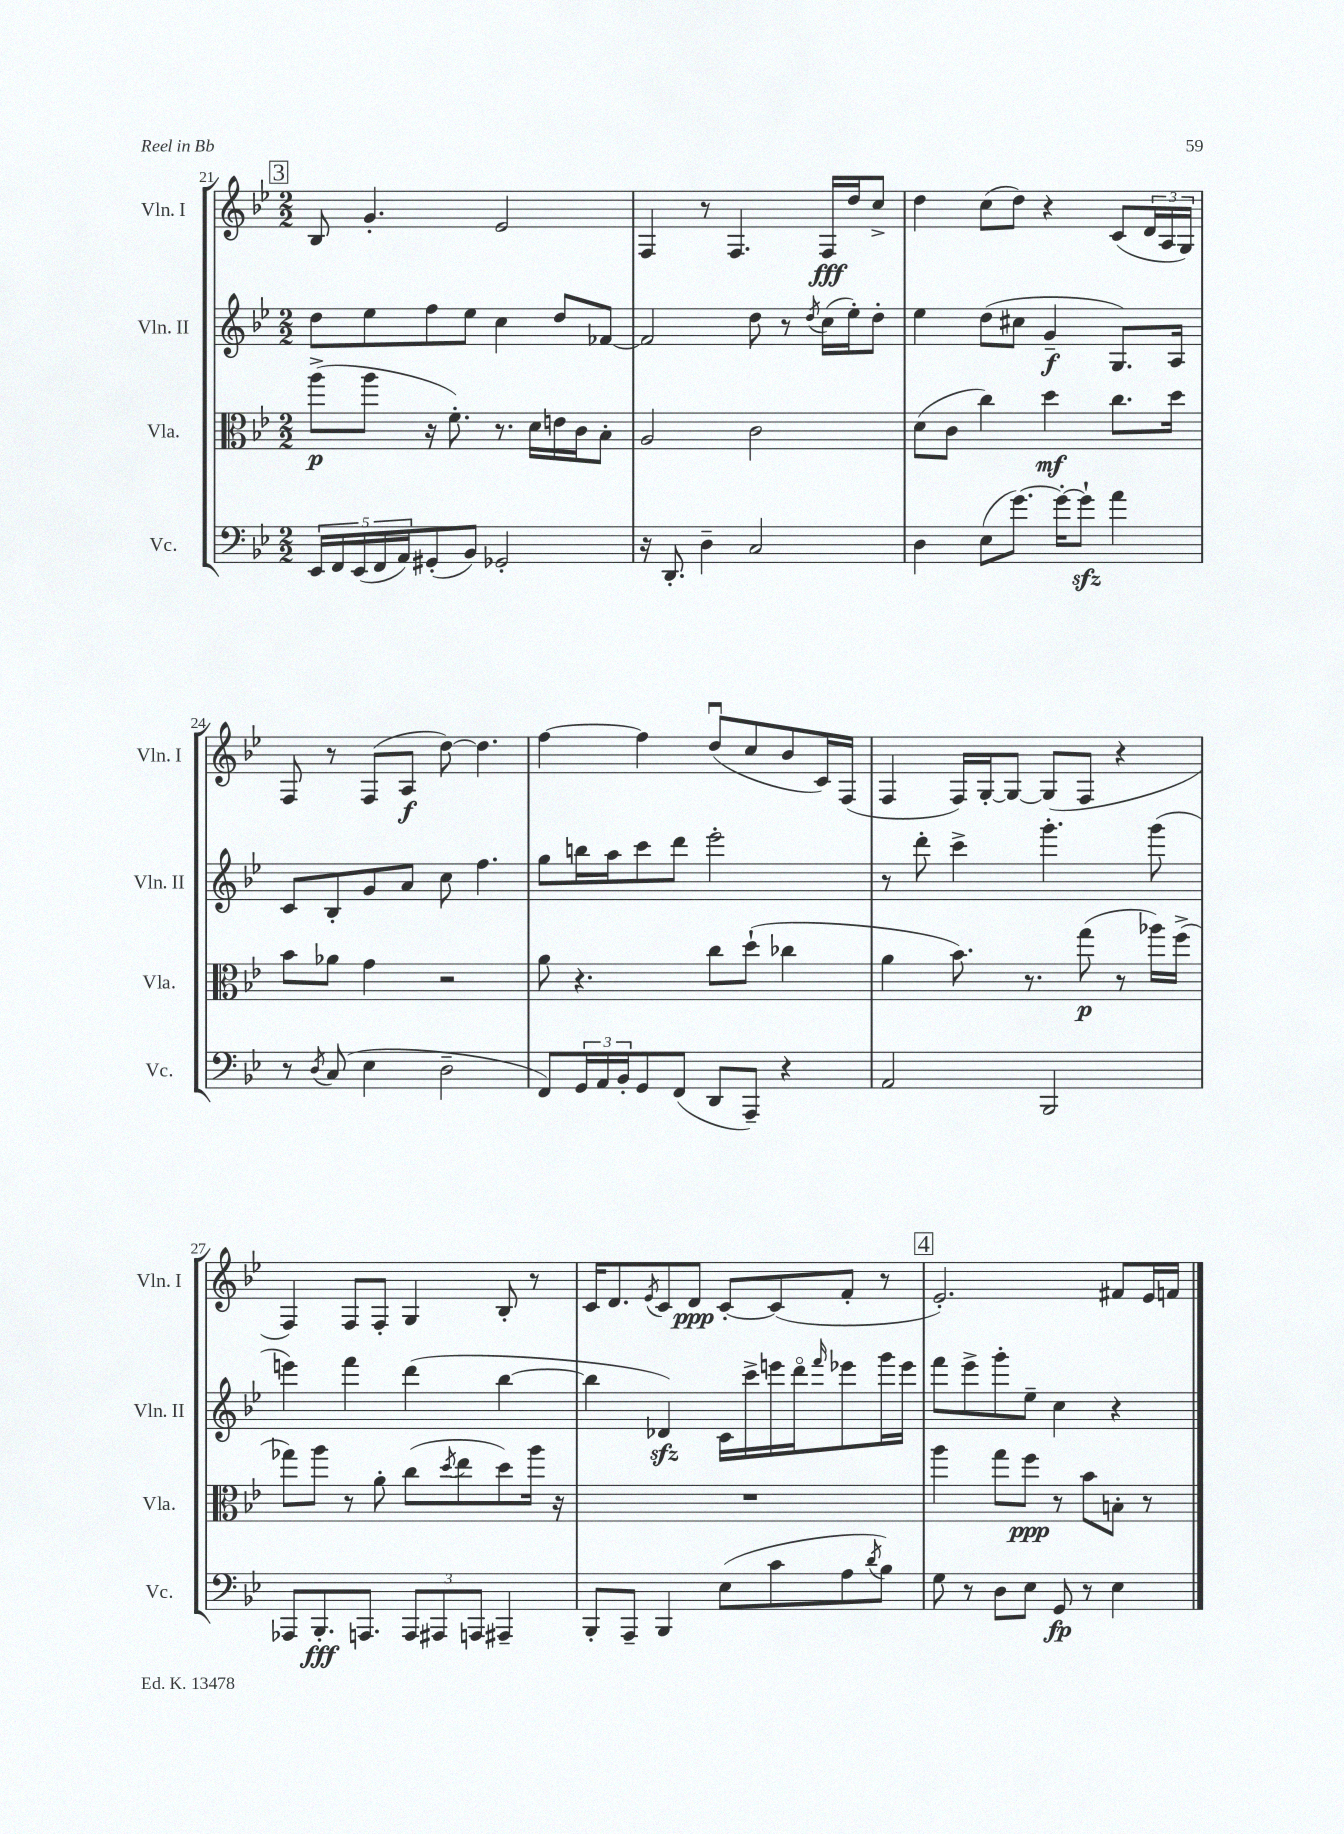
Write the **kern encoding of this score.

**kern	**dynam	**kern	**dynam	**kern	**dynam	**kern	**dynam
*part4	*part4	*part3	*part3	*part2	*part2	*part1	*part1
*staff4	*staff4	*staff3	*staff3	*staff2	*staff2	*staff1	*staff1
*I"Vc.	*	*I"Vla.	*	*I"Vln. II	*	*I"Vln. I	*
*I'Vc.	*	*I'Vla.	*	*I'Vln. II	*	*I'Vln. I	*
*clefF4	*	*clefC3	*	*clefG2	*	*clefG2	*
*k[b-e-]	*	*k[b-e-]	*	*k[b-e-]	*	*k[b-e-]	*
*M2/2	*	*M2/2	*	*M2/2	*	*M2/2	*
!!LO:REH:place=s1:t=3
=21	=21	=21	=21	=21	=21	=21	=21
20EE-/LL	.	(8aa^\L	p	8dd\L	.	8B-/	.
20FF/	.	.	.	.	.	.	.
(20EE-/	.	.	.	.	.	.	.
.	.	8aa\J	.	8ee-\	.	4.g'/	.
20FF/	.	.	.	.	.	.	.
20AA/J)	.	.	.	.	.	.	.
(8GG#X'/	.	16r	.	8ff\	.	.	.
.	.	8.f'\)	.	.	.	.	.
8BB-/J)	.	.	.	8ee-\J	.	.	.
2GG-X'/	.	8.r	.	4cc\	.	2e-/	.
.	.	16d\LL	.	.	.	.	.
.	.	16en\	.	8dd/L	.	.	.
.	.	16c\J	.	.	.	.	.
.	.	8B-'\J	.	[8f-X/J	.	.	.
=22	=22	=22	=22	=22	=22	=22	=22
16r	.	2A/	.	2f-/]	.	4F/	.
8.DD'/	.	.	.	.	.	.	.
4D~\	.	.	.	.	.	8r	.
.	.	.	.	.	.	4.F/	.
2C/	.	2c\	.	8dd\	.	.	.
.	.	.	.	8r	.	.	.
.	.	.	.	8qdd/	.	.	.
.	.	.	.	(16cc\LL	.	16F/LL	fff
.	.	.	.	16ee-'\J)	.	16dd/J	.
.	.	.	.	8dd'\J	.	8cc^/J	.
=23	=23	=23	=23	=23	=23	=23	=23
4D\	.	(8d\L	.	4ee-\	.	4dd\	.
.	.	8c\J	.	.	.	.	.
(8E-\L	.	4cc\)	.	(8dd\L	.	(8cc\L	.
[8.g\J)	.	.	.	8cc#X\J	.	8dd\J)	.
.	.	4dd\	mf	4g~/	f	4r	.
16g'\KL_	.	.	.	.	.	.	.
8gzz`\J]	.	.	.	.	.	.	.
4a\	.	8.cc\L	.	8.G/L)	.	(8c/L	.
.	.	.	.	.	.	24d/L	.
.	.	.	.	.	.	24A/	.
.	.	16dd\Jk	.	16A/Jk	.	.	.
.	.	.	.	.	.	24G/JJ)	.
!!LO:LB:g=z
=24	=24	=24	=24	=24	=24	=24	=24
8r	.	8b-\L	.	8c/L	.	8F/	.
8qD/	.	.	.	.	.	.	.
(8C/	.	8a-X\J	.	8B-'/	.	8r	.
4E-\	.	4g\	.	8g/	.	(8F/L	.
.	.	.	.	8a/J	.	8A/J	f
2D~\	.	2r	.	8cc\	.	[8dd\)	.
.	.	.	.	4.ff\	.	4.dd\]	.
=25	=25	=25	=25	=25	=25	=25	=25
8FF/L)	.	8a\	.	8gg\L	.	[4ff\	.
24GG/L	.	4.r	.	16bbn\L	.	.	.
24AA/	.	.	.	.	.	.	.
.	.	.	.	16aa\J	.	.	.
24BB-'/J	.	.	.	.	.	.	.
8GG/	.	.	.	8ccc\	.	4ff\]	.
(8FF/J	.	.	.	8ddd\J	.	.	.
8DD/L	.	8cc\L	.	2eee-'\	.	(8ddu/L	.
8AAA~/J)	.	(8dd`\J	.	.	.	8cc/	.
4r	.	4cc-X\	.	.	.	8b-/	.
.	.	.	.	.	.	16c/L)	.
.	.	.	.	.	.	(16F/JJ	.
=26	=26	=26	=26	=26	=26	=26	=26
2AA/	.	4a\	.	8r	.	4F/	.
.	.	.	.	8ddd'\	.	.	.
.	.	8.b-\)	.	4ccc^\	.	16F/LL)	.
.	.	.	.	.	.	[16G'/J	.
.	.	.	.	.	.	8G/J_	.
.	.	8.r	.	.	.	.	.
2BBB-/	.	.	.	4.ggg'\	.	(8G/L]	.
.	.	(8gg\	p	.	.	8F/J	.
.	.	8r	.	.	.	4r	.
.	.	16aa-X\LL)	.	(8ggg\	.	.	.
.	.	(16ff^\JJ	.	.	.	.	.
!!LO:LB:g=z
=27	=27	=27	=27	=27	=27	=27	=27
8AAA-X/L	.	8gg-X\L)	.	4eeen\)	.	4F/)	.
8.BBB-'/	fff	8aa\J	.	.	.	.	.
.	.	8r	.	4fff\	.	8F/L	.
8.AAAn/J	.	.	.	.	.	.	.
.	.	8a'\	.	.	.	8F'/J	.
12AAA/L	.	(8cc\L	.	(4ddd\	.	4G/	.
12AAA#X/	.	.	.	.	.	.	.
.	.	8qdd/	.	.	.	.	.
.	.	8ee-\	.	.	.	.	.
12AAAn/J	.	.	.	.	.	.	.
4AAA#X~/	.	8dd\)	.	[4bb-\	.	8B-'/	.
.	.	16aa\Jk	.	.	.	8r	.
.	.	16r	.	.	.	.	.
=28	=28	=28	=28	=28	=28	=28	=28
8BBB-'/L	.	1r	.	4bb-\]	.	16c/KL	.
.	.	.	.	.	.	8.d/	.
8AAA~/J	.	.	.	.	.	.	.
.	.	.	.	.	.	8qe-/	.
4BBB-/	.	.	.	4d-Xzz/)	.	8c/	.
.	.	.	.	.	.	8d/J	ppp
(8E-\L	.	.	.	16c\LL	.	[8c'/L	.
.	.	.	.	16ccc^\	.	.	.
8c\	.	.	.	16eeen\	.	(8c/]	.
.	.	.	.	16ddd\J	.	.	.
.	.	.	.	16qqfff/	.	.	.
8A\	.	.	.	8eee-X\	.	8f'/J	.
8qd/	.	.	.	.	.	.	.
8B-\J)	.	.	.	16ggg\L	.	8r	.
.	.	.	.	16eee-\JJ	.	.	.
!!LO:REH:place=s1:t=4
=29	=29	=29	=29	=29	=29	=29	=29
8G\	.	4aa\	.	8fff\L	.	2.e-'/)	.
8r	.	.	.	8eee-^\	.	.	.
8D\L	.	8gg\L	.	8ggg'\	.	.	.
8E-\J	.	8ff\J	ppp	8ee-~\J	.	.	.
8GG/	fp	8r	.	4cc\	.	.	.
8r	.	8b-\L	.	.	.	.	.
4E-\	.	8Bn'\J	.	4r	.	8f#X/L	.
.	.	8r	.	.	.	16e-/L	.
.	.	.	.	.	.	16fn/JJ	.
==	==	==	==	==	==	==	==
*-	*-	*-	*-	*-	*-	*-	*-
